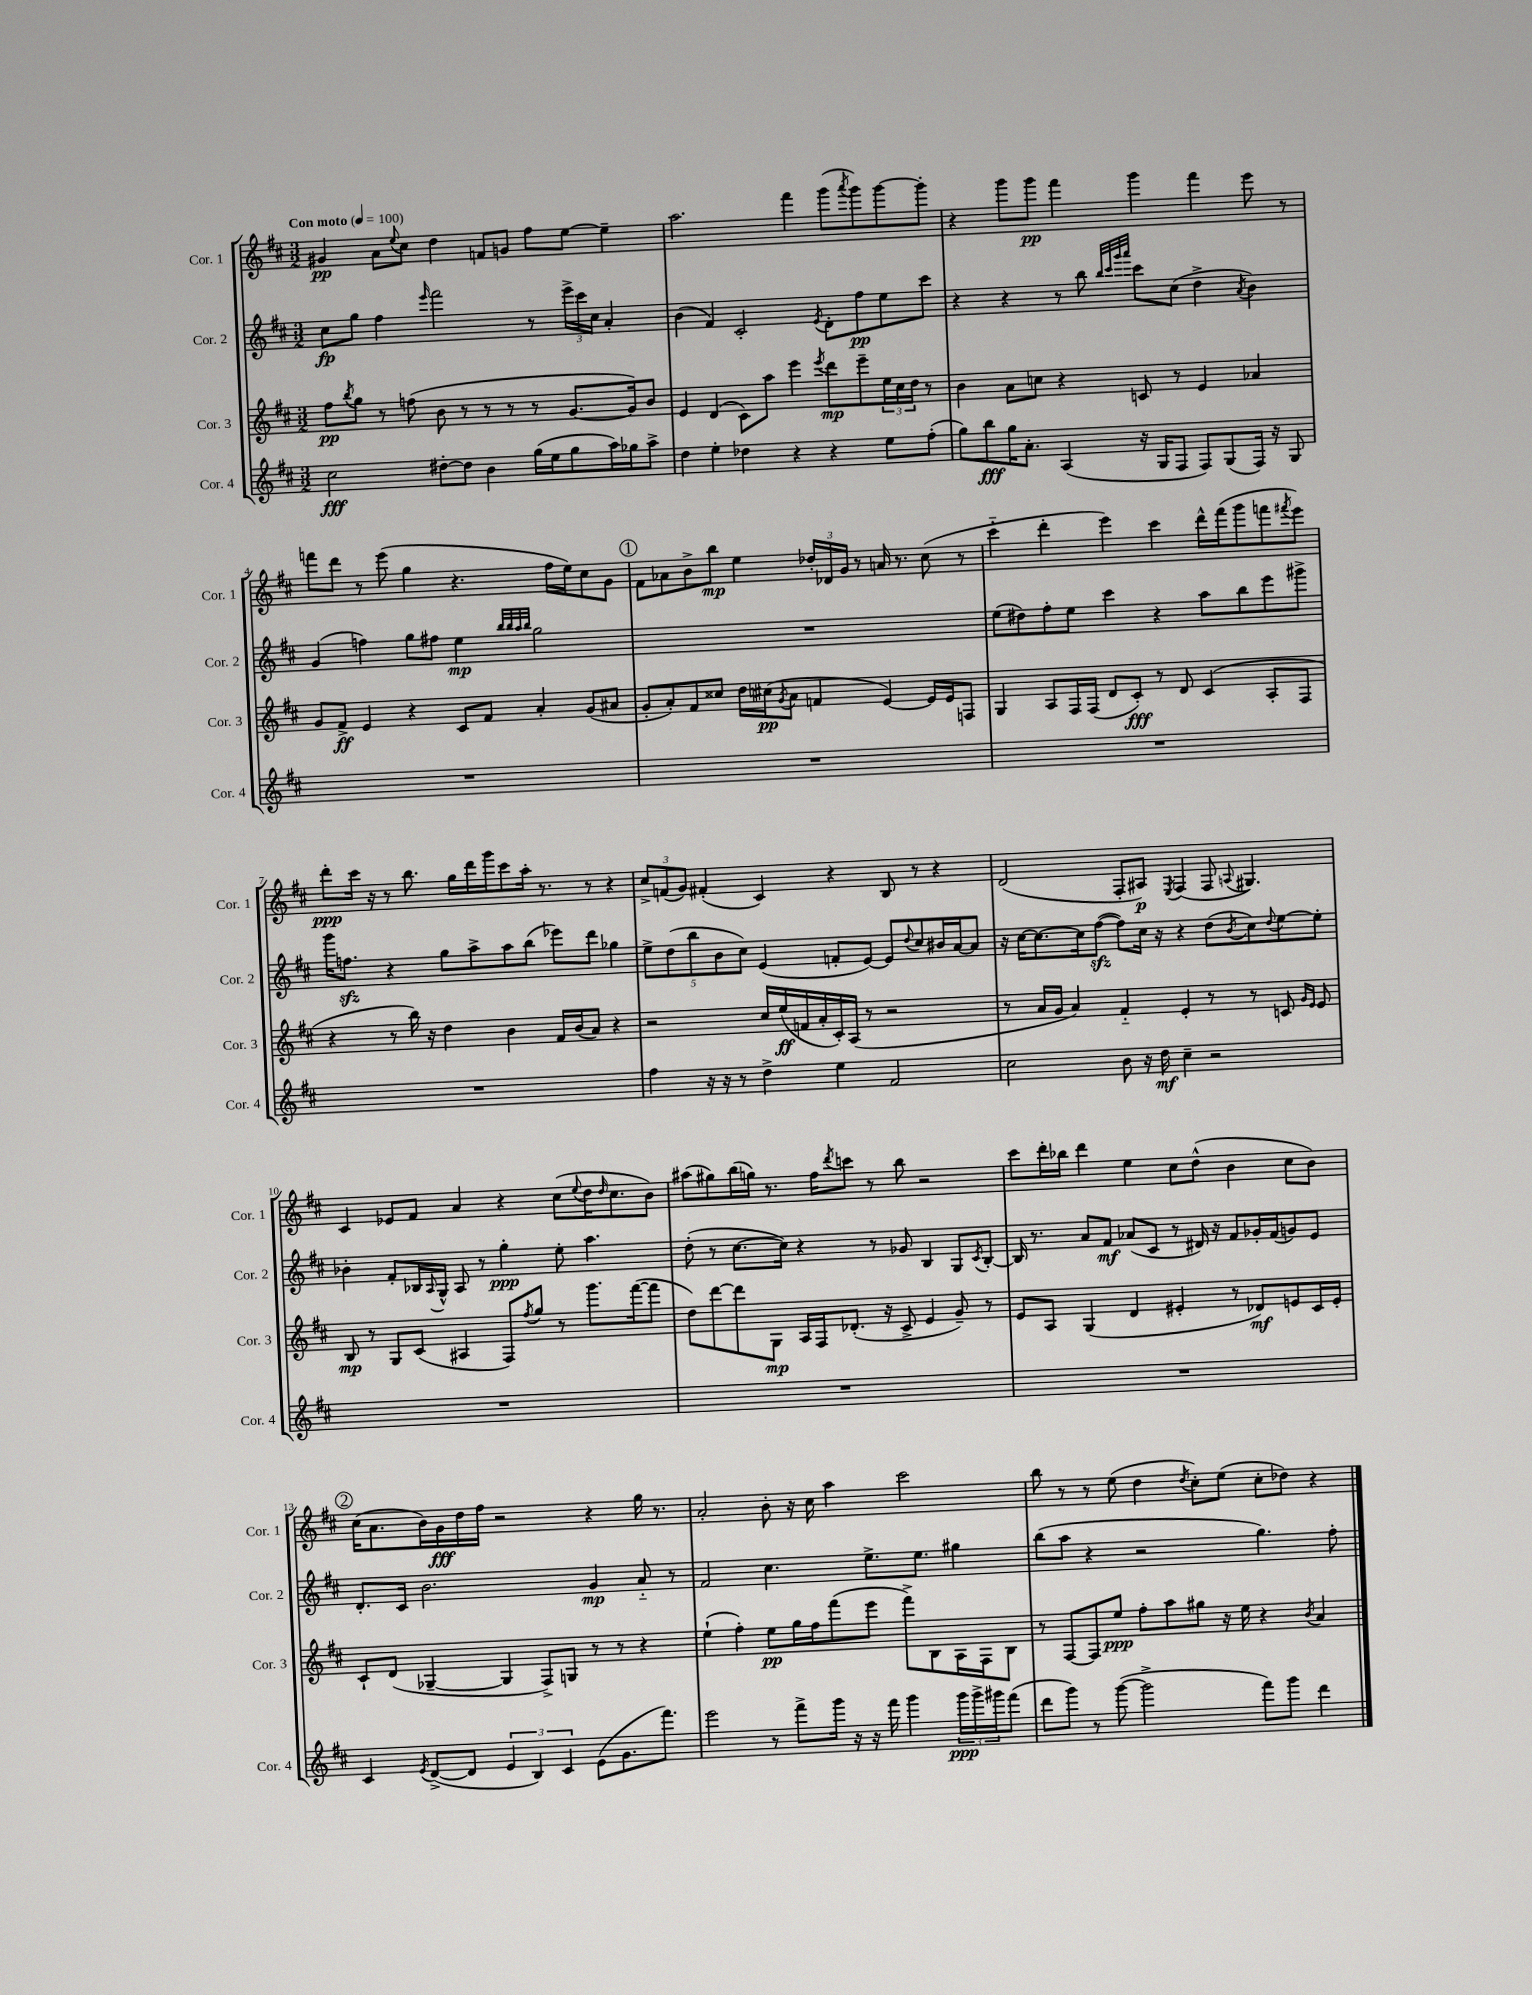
<<
\new StaffGroup <<
\new Staff = "s0" \with { instrumentName = "Cor. 1" shortInstrumentName = "Cor. 1" } {
    \clef treble \key d \major \numericTimeSignature \time 3/2 \tempo "Con moto" 4 = 100
    gis'4\pp a'8 \appoggiatura { e''8 } cis''8 d''4 f'8 g'8 fis''8 e''8~ e''4-- |
    a''2. fis'''4 g'''8( \acciaccatura { a'''8 } g'''8) g'''8~ g'''8-. |
    r4 g'''8 g'''8\pp fis'''4 g'''4 fis'''4 e'''8 r8 |
    f'''8 d'''8 r8 e'''8( g''4 r4. fis''16 e''16) cis''8 g'8 |
    \mark \markup { \circle "1" } fis'8 aes'8 b'8-> b''8\mp e''4 \tuplet 3/2 { des''16-. des'16 g'16 } r8 a'16 r8. cis''8( r8 |
    cis'''4-_ d'''4-. e'''4) cis'''4 d'''16-^ fis'''16( g'''8 f'''8 \acciaccatura { fis'''8 } e'''8) |
    d'''8-.\ppp cis'''16 r16 r8 b''8. g''16 d'''16 g'''16 cis'''8 a''16-. r8. r8 r4 |
    \tuplet 3/2 { cis''8-> f'8( g'8) } fis'4-.( cis'4) r4 b8 r8 r4 |
    d'2( fis8-. ais8\p) \acciaccatura { e8 } fis4( fis8 \appoggiatura { a8 } gis4.) |
    cis'4 ees'8 fis'8 a'4 r4 cis''8( \appoggiatura { e''8 } d''16 \grace { d''16 } cis''8. b'8) |
    ais''8( gis''8) b''16( g''16) r8. fis''16 \acciaccatura { d'''8 } c'''8 r8 b''8 r2 |
    cis'''8 d'''16-. bes''16 d'''4 e''4 cis''8 d''8-^( b'4 cis''8 b'8) |
    \mark \markup { \circle "2" } cis''16( a'8. b'16) g'16\fff d''16 fis''16 r2 r4 g''16 r8. |
    a'2-. b'8-. r16 cis''16 a''4 cis'''2 |
    b''8 r8 r8 e''8( d''4 \acciaccatura { d''8 } cis''8-.) e''8( cis''8-. des''8) r4 \bar "|." |
}
\new Staff = "s1" \with { instrumentName = "Cor. 2" shortInstrumentName = "Cor. 2" } {
    \clef treble \key d \major \numericTimeSignature \time 3/2
    cis''8\fp g''8 fis''4 \grace { e'''16 } fis'''2 r8 \tuplet 3/2 { e'''16-> cis'''16 cis''16 } a'4-. |
    b'4( fis'4) cis'2-. \acciaccatura { e'8 } d'8-. fis''8\pp e''8 cis'''8 |
    r4 r4 r8 b''8 \grace { b''32 cis'''32 g'''32 a'''32 } cis'''8 cis''8( d''4-> \acciaccatura { a'8 } b'4) |
    g'4( f''4) g''8 fis''8 e''4\mp \grace { b''32 b''32 a''32 b''32 } g''2 |
    \mark \markup { \circle "1" } R1. |
    e''8( dis''8) fis''8-. e''8 cis'''4 r4 a''8 b''8 e'''8 gis'''8-> |
    g'''16 f''8.\sfz r4 g''8 a''8-> a''8 b''8( ees'''8) d'''8 ges''4 |
    \tuplet 5/4 { e''8-> d''8( b''8 b'8 cis''8) } e'4( f'8-. e'8~) e'8 \appoggiatura { d''8 } cis''8 bis'16 a'16~ a'8 |
    r16 cis''16~ cis''8.~ cis''16 fis''8~\sfz( fis''8) cis''16 r16 r4 d''8( \acciaccatura { b'8 } cis''8) \appoggiatura { d''8 } e''8~ e''8-. |
    bes'4-. fis'8-. bes16 \appoggiatura { a8 } g16-^ a8 r8 g''4-.\ppp e''8-. a''4. |
    d''8-.( r8 cis''8.~ cis''16) r4 r8 ges'8 b4 g8 \acciaccatura { cis'8 } b8~-. |
    b16 r8. a'8 fis'8\mf aes'8( cis'8 r8 dis'16) r16 fis'8 ges'16-. fis'16( g'8) e'8 |
    \mark \markup { \circle "2" } d'8.-. cis'16 b'2. g'4\mp a'8-_ r8 |
    fis'2 cis''4. e''8.-> e''8. gis''4 |
    b''8( a''8 r4 r2 g''4.) fis''8-. \bar "|." |
}
\new Staff = "s2" \with { instrumentName = "Cor. 3" shortInstrumentName = "Cor. 3" } {
    \clef treble \key d \major \numericTimeSignature \time 3/2
    fis''8\pp \acciaccatura { b''8 } g''8 r8 f''8( b'8 r8 r8 r8 r8 g'8.~ g'16) b'8 |
    e'4 d'4( cis'8) a''8 e'''4 \acciaccatura { e'''8 } d'''8\mp e'''8-- \tuplet 3/2 { e''16 cis''16 d''16 } r8 |
    b'4 a'8 c''8 r4 c'8 r8 e'4 aes'4 |
    g'8 fis'8->\ff e'4 r4 cis'8 fis'8 a'4-. g'8( ais'8 |
    \mark \markup { \circle "1" } g'8-. a'8-.) fis'8 cisis''8 d''16 cis''16\pp( \acciaccatura { g'8 } a'8 f'4 e'4~) e'16 e'16 f8 |
    g4 a8 fis16 fis16( d'8 cis'8-.\fff) r8 d'8 cis'4( a8-. fis8 |
    r4 r8 b''16) r16 d''4 b'4 fis'16 b'16( a'8) r4 |
    r2 cis''16 e''16\ff( f'16 a'16-. cis'16-.) a16( r8 r2 |
    r8 a'16 g'16 a'4) fis'4-_ e'4-. r8 r8 c'8 \grace { g'16 e'16 } e'8 |
    b8\mp r8 g8 cis'8( ais4 fis8) \acciaccatura { fis''8 } g''8 r8 g'''8. fis'''16~( fis'''8 |
    d''8) d'''8~ d'''8 g8\mp a16 fis16 des'8.-.( r16 cis'8-> e'4 g'8--) r8 |
    e'8 a8 g4( d'4 eis'4-. r8 des'8\mf) e'8 cis'16 e'16-. |
    \mark \markup { \circle "2" } cis'8-! d'8( ges4~-- ges4 fis8->) g8 r8 r8 r4 |
    e''4-!( fis''4-.) e''8\pp g''16 fis''16 fis'''8( e'''8 fis'''8->) b8 a16 fis16 b8 |
    r8 fis8~ fis8 e''8\ppp fis''8-. a''8 gis''8 r16 e''16 r4 \acciaccatura { b'8 } a'4 \bar "|." |
}
\new Staff = "s3" \with { instrumentName = "Cor. 4" shortInstrumentName = "Cor. 4" } {
    \clef treble \key d \major \numericTimeSignature \time 3/2
    cis''2\fff dis''8~-. dis''8 b'4 g''16( e''16 g''8 a''16) ges''16 a''8-> |
    d''4 e''4-. des''4 r4 r4 e''8 fis''8-.( |
    g''8) b''8\fff g''16 a'8.-. a4( r16 g16 fis8 fis8) g8( fis16) r16 g8 |
    R1. |
    \mark \markup { \circle "1" } R1. |
    R1. |
    R1. |
    fis''4 r16 r16 r8 d''4-> e''4 fis'2 |
    cis''2 b'8 r16 d''16\mf cis''4-- r2 |
    R1. |
    R1. |
    R1. |
    \mark \markup { \circle "2" } cis'4 \acciaccatura { e'8 } d'8~->( d'8 \tuplet 3/2 { e'4 b4) cis'4 } e'8( g'8. fis'''8.) |
    e'''2 r8 fis'''8-> g'''16 r16 r16 fis'''16 g'''4 \tuplet 3/2 { g'''16\ppp g'''16-> gis'''16 } fis'''8( |
    d'''8 g'''8) r8 g'''8~( g'''2-> fis'''8) g'''8 d'''4 \bar "|." |
}
>>
>>
